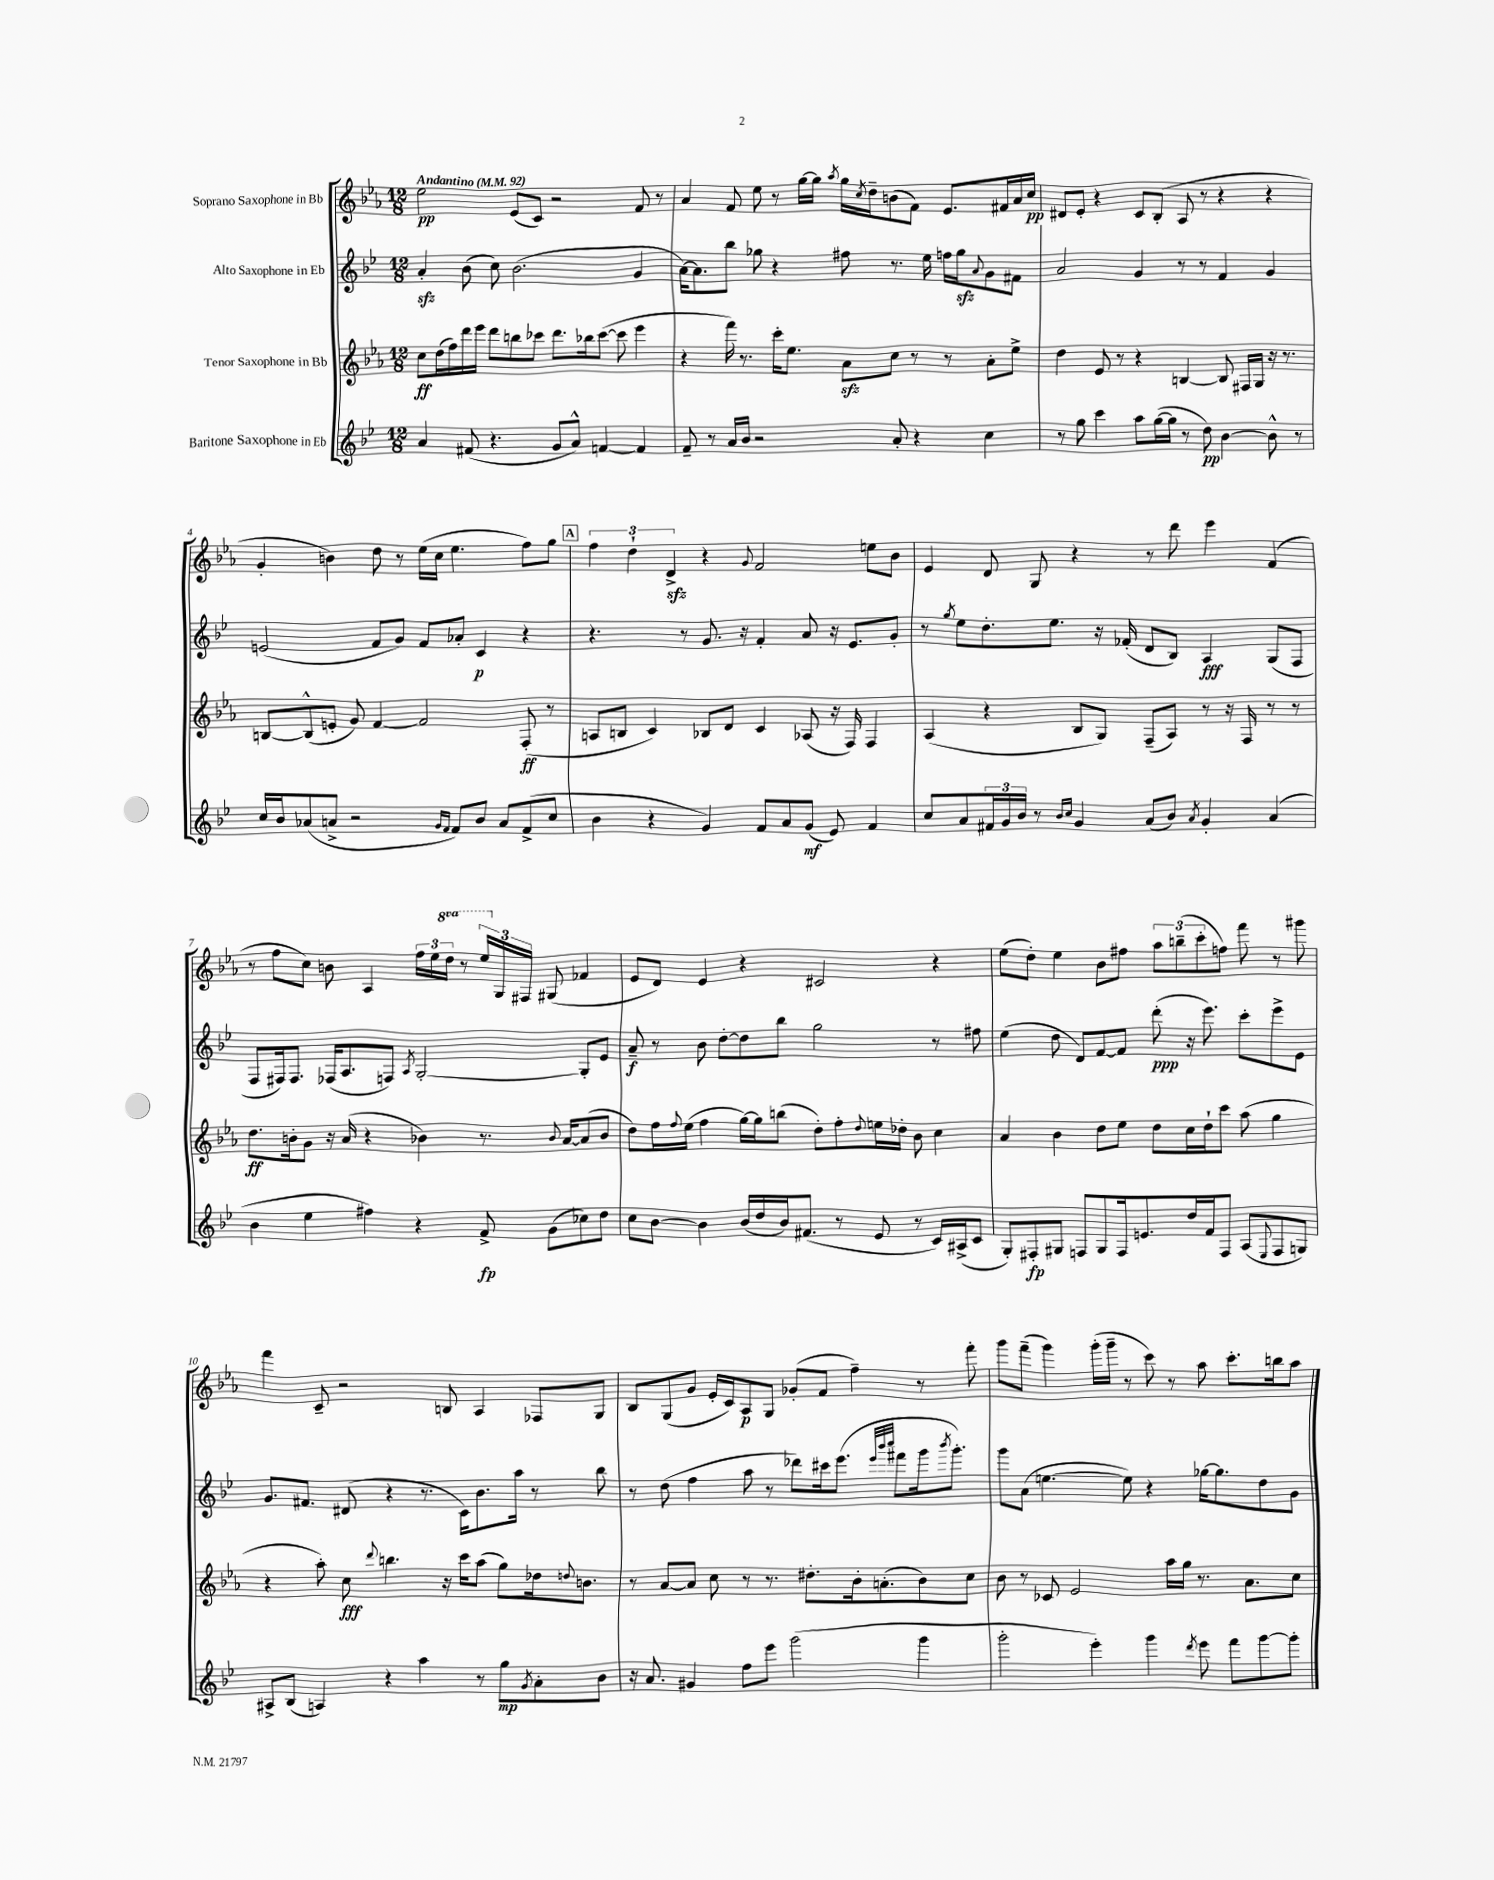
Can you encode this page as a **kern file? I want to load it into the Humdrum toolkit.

**kern	**dynam	**kern	**dynam	**kern	**dynam	**kern	**dynam
*part4	*part4	*part3	*part3	*part2	*part2	*part1	*part1
*staff4	*staff4	*staff3	*staff3	*staff2	*staff2	*staff1	*staff1
*I"Baritone Saxophone in Eb	*	*I"Tenor Saxophone in Bb	*	*I"Alto Saxophone in Eb	*	*I"Soprano Saxophone in Bb	*
*clefG2	*	*clefG2	*	*clefG2	*	*clefG2	*
*k[b-e-]	*	*k[b-e-a-]	*	*k[b-e-]	*	*k[b-e-a-]	*
*M12/8	*	*M12/8	*	*M12/8	*	*M12/8	*
*MM92	*	*MM92	*	*MM92	*	*MM92	*
=1	=1	=1	=1	=1	=1	=1	=1
!	!	!	!	!	!	!LO:TX:a:B:t=Andantino	!
4a/	.	8cc\L	ff	4azz'/	.	2ee-\	pp
.	.	(16dd\L	.	.	.	.	.
.	.	16ff\)	.	.	.	.	.
(8f#X/	.	16ddd\	.	(8b-\	.	.	.
.	.	16eee-\JJ	.	.	.	.	.
4.r	.	8ddd\L	.	8cc\)	.	.	.
.	.	8bbn\	.	(2.b-\	.	(8e-/L	.
.	.	8ccc-X\J	.	.	.	8c/J)	.
8g/L	.	8.ddd\L	.	.	.	2r	.
8a^^/J)	.	.	.	.	.	.	.
.	.	16bb-X\k	.	.	.	.	.
[4fn/	.	([8ccc-\J	.	.	.	.	.
.	.	8ccc-\]	.	.	.	.	.
4f/]	.	4eee-\	.	4g/	.	8f/	.
.	.	.	.	.	.	8r	.
=2	=2	=2	=2	=2	=2	=2	=2
8f~/	.	4r	.	[16a\KL)	.	4a-/	.
.	.	.	.	8.a\]	.	.	.
8r	.	.	.	.	.	.	.
16a/LL	.	16fff\)	.	8bb-\J	.	8f/	.
16b-/JJ	.	8.r	.	.	.	.	.
2r	.	.	.	8gg-X\	.	8ee-\	.
.	.	16ccc'\KL	.	4r	.	8r	.
.	.	8.ee-\J	.	.	.	.	.
.	.	.	.	.	.	[16gg\LL	.
.	.	.	.	.	.	16gg\JJ]	.
.	.	.	.	.	.	8qaa-/	.
.	.	8a-zz\L	.	8ff#X\	.	16gg\LL	.
.	.	.	.	.	.	8qcc/	.
.	.	.	.	.	.	16dd~\J	.
8a'/	.	8cc\J	.	8.r	.	(8bn\	.
4r	.	8r	.	.	.	8f\J)	.
.	.	.	.	16ee-\	.	.	.
.	.	8r	.	16ffn\LL	.	8.e-/L	.
.	.	.	.	16gg-zz\J	.	.	.
.	.	.	.	8qqa/	.	.	.
4cc\	.	8a-'\L	.	8g\	.	.	.
.	.	.	.	.	.	16f#X/L	.
.	.	8ee-^\J	.	8f#X\J	.	16a-/	.
.	.	.	.	.	.	16cc/JJ	pp
=3	=3	=3	=3	=3	=3	=3	=3
8r	.	4dd\	.	2a/	.	8d#X/L	.
8gg\	.	.	.	.	.	8e-'/J	.
4ccc\	.	8e-/	.	.	.	4r	.
.	.	8r	.	.	.	.	.
8aa\L	.	4r	.	4g/	.	8c/L	.
([16gg\L	.	.	.	.	.	(8B-'/J	.
16gg\JJ]	.	.	.	.	.	.	.
8r	.	[4Bn/	.	8r	.	8A-/	.
8dd\)	pp	.	.	8r	.	8r	.
[4b-\	.	8B/]	.	4f/	.	4r	.
.	.	16F#X/LL	.	.	.	.	.
.	.	16G/JJ	.	.	.	.	.
8b-^^\]	.	16r	.	4g/	.	4r	.
.	.	8.r	.	.	.	.	.
8r	.	.	.	.	.	.	.
!!LO:LB:g=z
=4	=4	=4	=4	=4	=4	=4	=4
16cc/LL	.	[8Bn/L	.	(2en/	.	4g'/	.
16b-/J	.	.	.	.	.	.	.
(8a-X/	.	(8B^^/]	.	.	.	.	.
8an^/J	.	8en'/J	.	.	.	4bn\)	.
2r	.	8g/)	.	.	.	.	.
.	.	[4f/	.	8f/L	.	8dd\	.
.	.	.	.	8g/J)	.	8r	.
.	.	2f/]	.	8f/L	.	(16ee-\LL	.
.	.	.	.	.	.	16cc\JJ	.
16qqg/LL	.	.	.	.	.	.	.
16qqf/JJ	.	.	.	.	.	.	.
8f/L)	.	.	.	8a-X'/J	.	4.ee-\	.
8b-/J	.	.	.	4c/	p	.	.
8a/L	.	.	.	.	.	.	.
(8f^/	.	(8F'/	ff	4r	.	8ff\L)	.
8cc/J	.	8r	.	.	.	8gg\J	.
!!LO:REH:place=s1:t=A
=5	=5	=5	=5	=5	=5	=5	=5
4b-\	.	8An/L	.	4.r	.	6ff\	.
.	.	8Bn/J	.	.	.	.	.
.	.	.	.	.	.	6dd`\	.
4r	.	4c/)	.	.	.	.	.
.	.	.	.	.	.	6dzz^/	.
.	.	.	.	8r	.	.	.
4g/)	.	8B-X/L	.	8.g/	.	4r	.
.	.	8d/J	.	.	.	.	.
.	.	.	.	16r	.	.	.
.	.	.	.	.	.	8qqg/	.
8f/L	.	4c/	.	4f'/	.	2f/	.
8a/	.	.	.	.	.	.	.
(8g/J	mf	(8A-X/	.	8a/	.	.	.
8e-/)	.	16r	.	16r	.	.	.
.	.	16F/)	.	8.e-/L	.	.	.
4f/	.	4F/	.	.	.	8een\L	.
.	.	.	.	8g'/J	.	8b-\J	.
=6	=6	=6	=6	=6	=6	=6	=6
8cc/L	.	(4A-/	.	8r	.	4e-/	.
.	.	.	.	8qgg/	.	.	.
8a/	.	.	.	8ee-\L	.	.	.
24f#X/L	.	4r	.	8.dd'\	.	8d/	.
24g/	.	.	.	.	.	.	.
24b-/JJ	.	.	.	.	.	.	.
8r	.	.	.	.	.	8G/	.
.	.	.	.	8.ee-\J	.	.	.
16qqb-/LL	.	.	.	.	.	.	.
16qqcc/JJ	.	.	.	.	.	.	.
4g/	.	8B-/L	.	.	.	4r	.
.	.	8G/J)	.	16r	.	.	.
.	.	.	.	(16f-X'/	.	.	.
(8a/L	.	(8F~/L	.	8d/L	.	8r	.
8b-/J)	.	8A-/J)	.	8B-/J)	.	8ddd\	.
8qa/	.	.	.	.	.	.	.
4g'/	.	8r	.	4A/	fff	4eee-\	.
.	.	16r	.	.	.	.	.
.	.	16F/	.	.	.	.	.
(4a/	.	8r	.	(8G/L	.	(4f/	.
.	.	8r	.	8F/J	.	.	.
!!LO:LB:g=z
=7	=7	=7	=7	=7	=7	=7	=7
4b-\	.	8.dd\L	ff	8F/L	.	8r	.
.	.	.	.	16F#X/k)	.	8ff\L	.
.	.	16bn'\k	.	8.F#/J	.	.	.
4ee-\	.	8g\J	.	.	.	8cc\J)	.
.	.	16r	.	(16F-X/KL	.	8bn\	.
.	.	(16a-/	.	8.A/	.	.	.
4ff#X\)	.	4r	.	.	.	4A-/	.
.	.	.	.	8Fn/J)	.	.	.
.	.	.	.	8qA/	.	.	.
4r	.	4b-X\)	.	[2G'/	.	24ff\LL	.
.	.	.	.	.	.	24ee-\	.
*	*	*	*	*	*	*8va	*
.	.	.	.	.	.	24ddd\JJ	.
.	.	.	.	.	.	8r	.
8f^/	fp	8.r	.	.	.	24eee-/LL	.
*	*	*	*	*	*	*X8va	*
.	.	.	.	.	.	24G/	.
.	.	.	.	.	.	24F#X/JJ	.
(8g\L	.	.	.	.	.	(8G#X/	.
.	.	8qqb-/	.	.	.	.	.
.	.	[16a-/KL	.	.	.	.	.
8cc-X\)	.	(8a-/]	.	8G'/L]	.	4f-X/	.
8dd\J	.	8b-/J	.	8e-/J	.	.	.
=8	=8	=8	=8	=8	=8	=8	=8
8cc\L	.	8dd\L)	.	8a~/	f	8e-/L	.
[8b-\J	.	16ff\L	.	8r	.	8d/J)	.
.	.	8qqff/	.	.	.	.	.
.	.	(16ee-\JJ	.	.	.	.	.
4b-\]	.	4ff\	.	8b-\	.	4e-/	.
.	.	.	.	[8dd'\L	.	.	.
(16b-/LL	.	[16gg\LL)	.	8dd\]	.	4r	.
16dd/	.	16gg\J]	.	.	.	.	.
16b-/J)	.	(8bbn\J	.	8bb-\J	.	.	.
(8.f#X/J	.	.	.	.	.	.	.
.	.	8dd'\L)	.	2gg\	.	2c#X/	.
8r	.	8ff'\	.	.	.	.	.
.	.	8qqdd/	.	.	.	.	.
8e-/	.	16een\L	.	.	.	.	.
.	.	16dd-X'\JJ	.	.	.	.	.
8r	.	8b-\	.	.	.	.	.
16c/LL)	.	4cc\	.	8r	.	4r	.
(16A#X^/J	.	.	.	.	.	.	.
8c/J	.	.	.	8ff#X\	.	.	.
=9	=9	=9	=9	=9	=9	=9	=9
8G'/L)	.	4a-/	.	(4ee-\	.	(8ee-\L	.
8F#X'/	fp	.	.	.	.	8dd'\J)	.
8G#X/J	.	4b-\	.	8dd\	.	4ee-\	.
8Fn/L	.	.	.	8d/L)	.	.	.
8G#/	.	8dd\L	.	[8f/	.	8b-\L	.
16F/k	.	8ee-\J	.	8f/J]	.	8ff#X\J	.
8.en/	.	.	.	.	.	.	.
.	.	8dd\L	.	(8ddd'\	ppp	12aa-\L	.
.	.	.	.	.	.	(12bbn~\	.
16dd/L	.	16cc\L	.	16r	.	.	.
.	.	.	.	.	.	12ccc'\	.
16f/J	.	16dd`\J	.	8.eee-\)	.	.	.
8F/J	.	8ccc\J	.	.	.	8ffn\J)	.
(8A/L	.	(8aa-\	.	8ccc'\L	.	8fff\	.
8qqE-/	.	.	.	.	.	.	.
8F/	.	4gg\	.	8eee-^\	.	8r	.
8Gn/J)	.	.	.	8e-\J	.	8ggg#X\	.
!!LO:LB:g=z
=10	=10	=10	=10	=10	=10	=10	=10
8A#X^/L	.	4r	.	8.g/L	.	4fff\	.
(8B-/J	.	.	.	.	.	.	.
.	.	.	.	8.f#X/J	.	.	.
4An/)	.	8aa-'\)	.	.	.	8c~/	.
.	.	8cc\	fff	(8d#X/	.	2r	.
.	.	8qqddd/	.	.	.	.	.
4r	.	4.bbn\	.	4r	.	.	.
4aa\	.	.	.	8.r	.	.	.
.	.	16r	.	.	.	8Bn/	.
.	.	16ccc\KL	.	16c\KL)	.	.	.
8r	.	(8aa-\J	.	8.b-\	.	4A-/	.
8gg\L	mp	8gg\L)	.	.	.	.	.
.	.	.	.	16aa\Jk	.	.	.
8qg/	.	.	.	.	.	.	.
8a'\	.	16dd-X\k	.	8r	.	8F-X/L	.
.	.	8qqddn/	.	.	.	.	.
.	.	8.bn\J	.	.	.	.	.
8b-\J	.	.	.	8bb-\	.	8G/J	.
=11	=11	=11	=11	=11	=11	=11	=11
16r	.	8r	.	8r	.	8B-/L	.
8.a/	.	.	.	.	.	.	.
.	.	[8a-/L	.	(8dd\	.	(8G/	.
4g#X/	.	8a-/J]	.	4ff\	.	8g/J	.
.	.	8cc\	.	.	.	16e-'/LL	.
.	.	.	.	.	.	16c/J)	.
8ff\L	.	8r	.	8aa\	.	8A-/	p
8eee-\J	.	8.r	.	8r	.	8G/J	.
(2ggg\	.	.	.	8ddd-X\L)	.	(8g-X'/L	.
.	.	8.dd#X'\L	.	.	.	.	.
.	.	.	.	16ccc#X\k	.	8f/J	.
.	.	.	.	(8.eee-\J	.	.	.
.	.	16b-'\k	.	.	.	4ff~\)	.
.	.	(8.an'\	.	.	.	.	.
.	.	.	.	32qqeee-/LLL	.	.	.
.	.	.	.	32qqbbb-/	.	.	.
.	.	.	.	32qqcccc/JJJ	.	.	.
.	.	.	.	8fff#X\L	.	.	.
4ggg\	.	8b-\)	.	16ggg\k	.	8r	.
.	.	.	.	8qbbb-/	.	.	.
.	.	.	.	8.ggg'\J)	.	.	.
.	.	8cc\J	.	.	.	8fff'\	.
=12	=12	=12	=12	=12	=12	=12	=12
2ggg'\	.	8b-\	.	8ggg\L	.	8ggg\L	.
.	.	8r	.	(8a\J	.	(8fff~\J	.
.	.	8c-X/	.	[4.een\	.	4ggg\)	.
.	.	2e-/	.	.	.	.	.
4eee-'\)	.	.	.	.	.	(16ggg'\LL	.
.	.	.	.	.	.	16ggg~\JJ	.
.	.	.	.	8ee\])	.	8r	.
4ggg\	.	.	.	4r	.	8ccc\)	.
.	.	16aa-\LL	.	.	.	8r	.
.	.	16gg\JJ	.	.	.	.	.
8qddd/	.	.	.	.	.	.	.
8eee-\	.	8.r	.	[16gg-X\KL	.	8aa-\	.
.	.	.	.	8.gg-\]	.	.	.
8fff\L	.	.	.	.	.	8.ccc'\L	.
.	.	8.a-\L	.	.	.	.	.
[8ggg\	.	.	.	8dd\	.	.	.
.	.	.	.	.	.	16bbn\k	.
8ggg'\J]	.	8cc\J	.	8g\J	.	8aa-\J	.
==	==	==	==	==	==	==	==
*-	*-	*-	*-	*-	*-	*-	*-
